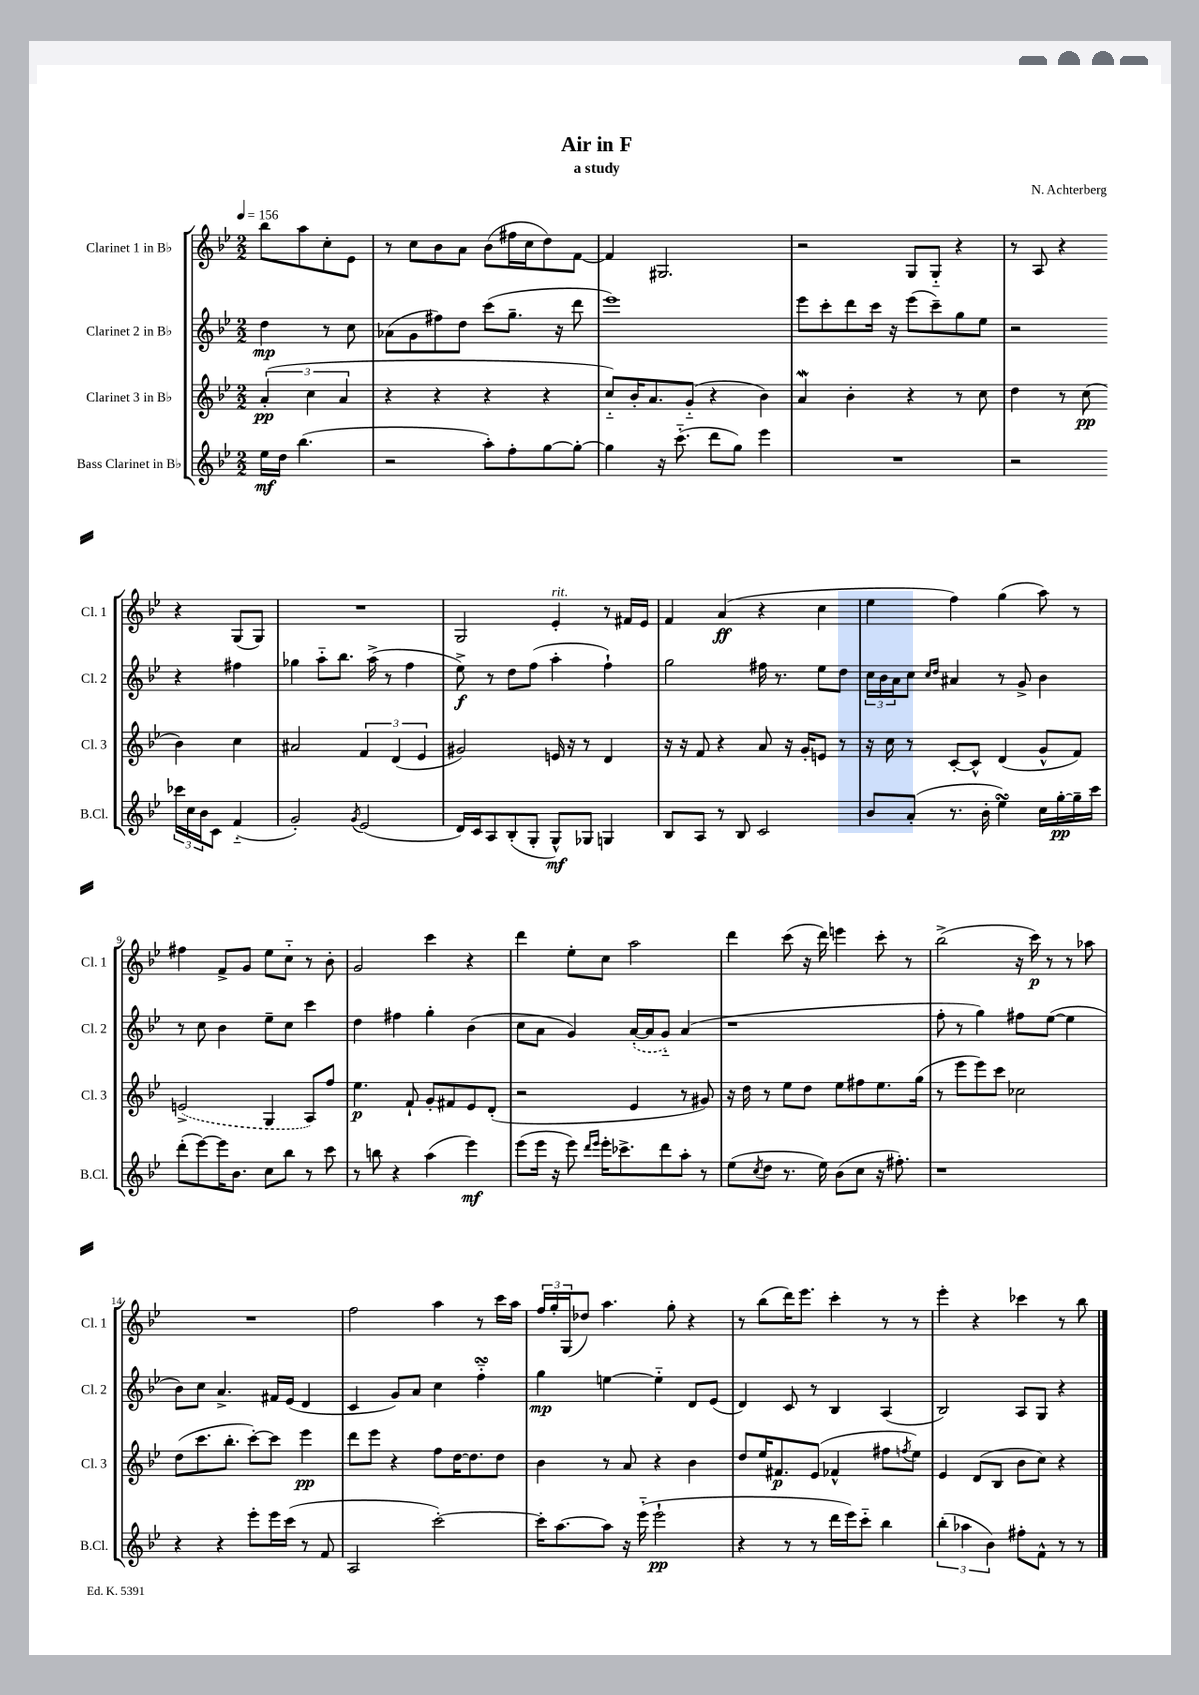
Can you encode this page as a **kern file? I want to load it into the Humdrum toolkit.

**kern	**dynam	**kern	**dynam	**kern	**dynam	**kern	**dynam
*part4	*part4	*part3	*part3	*part2	*part2	*part1	*part1
*staff4	*staff4	*staff3	*staff3	*staff2	*staff2	*staff1	*staff1
*I"Bass Clarinet in B♭	*	*I"Clarinet 3 in B♭	*	*I"Clarinet 2 in B♭	*	*I"Clarinet 1 in B♭	*
*I'B.Cl.	*	*I'Cl. 3	*	*I'Cl. 2	*	*I'Cl. 1	*
*clefG2	*	*clefG2	*	*clefG2	*	*clefG2	*
*k[b-e-]	*	*k[b-e-]	*	*k[b-e-]	*	*k[b-e-]	*
*M2/2	*	*M2/2	*	*M2/2	*	*M2/2	*
*MM156	*	*MM156	*	*MM156	*	*MM156	*
=	=	=	=	=	=	=	=
16ee-\LL	mf	(6a'/	pp	4dd\	mp	8bb-\L	.
16dd\JJ	.	.	.	.	.	.	.
(4.bb-\	.	.	.	.	.	8aa\	.
.	.	6cc\	.	.	.	.	.
.	.	.	.	8r	.	8cc'\	.
.	.	6a/	.	.	.	.	.
.	.	.	.	8cc\	.	8e-\J	.
=1	=1	=1	=1	=1	=1	=1	=1
2r	.	4r	.	(8a-X\L	.	8r	.
.	.	.	.	8g\	.	8cc\L	.
.	.	4r	.	8ff#X\)	.	8b-\	.
.	.	.	.	8dd\J	.	8a\J	.
8aa'\L)	.	4r	.	(8ccc\L	.	(8b-\L	.
8ff'\	.	.	.	8.gg~\J	.	16ff#X\L	.
.	.	.	.	.	.	16cc\J	.
[8gg\	.	4r	.	.	.	8dd\)	.
.	.	.	.	16r	.	.	.
8gg'\J_	.	.	.	8ddd\	.	[8f\J	.
=2	=2	=2	=2	=2	=2	=2	=2
4gg\]	.	8cc/L)	.	1eee-)	.	4f/]	.
.	.	16b-'/K	.	.	.	.	.
.	.	8.a/	.	.	.	.	.
16r	.	.	.	.	.	2.G#X/	.
(8.ccc\	.	.	.	.	.	.	.
.	.	(8g/J	.	.	.	.	.
8ddd\L	.	4r	.	.	.	.	.
8gg\J)	.	.	.	.	.	.	.
4eee-\	.	4b-\)	.	.	.	.	.
=3	=3	=3	=3	=3	=3	=3	=3
1r	.	4aW/	.	8eee-\L	.	2r	.
.	.	.	.	8ccc'\	.	.	.
.	.	4b-'\	.	8ddd\	.	.	.
.	.	.	.	16ccc\Jk	.	.	.
.	.	.	.	16r	.	.	.
.	.	4r	.	(8eee-\L	.	8G/L	.
.	.	.	.	8ccc~\)	.	8G/J	.
.	.	8r	.	8gg\	.	4r	.
.	.	8cc\	.	8ee-\J	.	.	.
=4	=4	=4	=4	=4	=4	=4	=4
2r	.	4dd\	.	2r	.	8r	.
.	.	.	.	.	.	8A/	.
.	.	8r	.	.	.	4r	.
.	.	(8cc\	pp	.	.	.	.
24ccc-X\LL	.	4b-\)	.	4r	.	4r	.
24cc\	.	.	.	.	.	.	.
24b-\J	.	.	.	.	.	.	.
8c\J	.	.	.	.	.	.	.
(4f/	.	4cc\	.	4ff#X\	.	(8G/L	.
.	.	.	.	.	.	8G/J)	.
!!LO:LB:g=z
=5	=5	=5	=5	=5	=5	=5	=5
2g'/)	.	2a#X/	.	4gg-X\	.	1r	.
.	.	.	.	8aa\L	.	.	.
.	.	.	.	8.bb-\J	.	.	.
8qg/	.	.	.	.	.	.	.
(2e-/	.	6f/	.	.	.	.	.
.	.	.	.	(16aa^\	.	.	.
.	.	.	.	8r	.	.	.
.	.	(6d/	.	.	.	.	.
.	.	.	.	4ff\	.	.	.
.	.	6e-/	.	.	.	.	.
=6	=6	=6	=6	=6	=6	=6	=6
16d/LL)	.	2g#X/)	.	8ee-^\)	f	2G/	.
16c/J	.	.	.	.	.	.	.
8A/	.	.	.	8r	.	.	.
(8B-'/	.	.	.	8dd\L	.	.	.
8G'/J	.	.	.	(8ff\J	.	.	.
!	!	!	!	!	!	!LO:TX:a:i:t=rit.	!
8G^^/L)	mf	16en/	.	4aa'\	.	4e-'/	.
.	.	16r	.	.	.	.	.
8G-X/J	.	8r	.	.	.	.	.
4Gn/	.	4d/	.	4ff`\)	.	8r	.
.	.	.	.	.	.	16f#X/LL	.
.	.	.	.	.	.	16e-/JJ	.
=7	=7	=7	=7	=7	=7	=7	=7
8B-/L	.	16r	.	2gg\	.	4f/	.
.	.	16r	.	.	.	.	.
8A/J	.	8f/	.	.	.	.	.
8r	.	4r	.	.	.	(4a/	ff
8B-/	.	.	.	.	.	.	.
2c/	.	8a/	.	16ff#X\	.	4r	.
.	.	.	.	8.r	.	.	.
.	.	16r	.	.	.	.	.
.	.	16g'/KL	.	.	.	.	.
.	.	8en/J	.	8ee-\L	.	4cc\	.
.	.	8r	.	8dd\J	.	.	.
=8	=8	=8	=8	=8	=8	=8	=8
8b-/L	.	16r	.	24cc\LL	.	4ee-\	.
.	.	.	.	24b-\	.	.	.
.	.	16cc\	.	.	.	.	.
.	.	.	.	24a\J	.	.	.
(8a'/J	.	8r	.	8cc\J	.	.	.
.	.	.	.	16qqcc/LL	.	.	.
.	.	.	.	16qqdd/JJ	.	.	.
8.r	.	[8c'/L	.	4a#X/	.	4ff\)	.
.	.	8c^^/J]	.	.	.	.	.
16b-'\	.	.	.	.	.	.	.
4ee-sSSs\)	.	(4d/	.	8r	.	(4gg\	.
.	.	.	.	8g^/	.	.	.
16cc\LL	.	8g^^/L	.	4b-\	.	8aa\)	.
[16gg'\	pp	.	.	.	.	.	.
16gg~\]	.	8f/J)	.	.	.	8r	.
16ccc\JJ	.	.	.	.	.	.	.
!!LO:LB:g=z
=9	=9	=9	=9	=9	=9	=9	=9
(8ddd'\L	.	(2en^/	.	8r	.	4ff#X\	.
[8eee-\)	.	.	.	8cc\	.	.	.
16eee-\K]	.	.	.	4b-\	.	8f^/L	.
8.b-\J	.	.	.	.	.	.	.
.	.	.	.	.	.	8g/J	.
8cc\L	.	4G/	.	8ee-~\L	.	8ee-\L	.
8bb-\J	.	.	.	8cc\J	.	8cc\J	.
8r	.	8A/L)	.	4ccc\	.	8r	.
8ccc\	.	8ff/J	.	.	.	8b-'\	.
=10	=10	=10	=10	=10	=10	=10	=10
8r	.	4.ee-\	p	4dd\	.	2g/	.
8bbn\	.	.	.	.	.	.	.
4r	.	.	.	4ff#X\	.	.	.
.	.	8f`/	.	.	.	.	.
(4aa\	.	8g'/L	.	4gg'\	.	4ccc\	.
.	.	8f#X/	.	.	.	.	.
4eee-\)	mf	8e-/	.	(4b-\	.	4r	.
.	.	(8d'/J	.	.	.	.	.
=11	=11	=11	=11	=11	=11	=11	=11
(8eee-\L	.	2r	.	8cc\L	.	4ddd\	.
16eee-\Jk	.	.	.	8a\J	.	.	.
16r	.	.	.	.	.	.	.
8eee-\)	.	.	.	4g/)	.	8ee-'\L	.
16qqddd/LL	.	.	.	.	.	.	.
16qqeee-/JJ	.	.	.	.	.	.	.
16eee-'\KL	.	.	.	.	.	8cc\J	.
8.ccc-X^\	.	.	.	.	.	.	.
.	.	4e-/	.	([16a'/LL	.	2aa\	.
.	.	.	.	16a/J]	.	.	.
8ddd\	.	.	.	8g/J)	.	.	.
8aa'\J	.	8r	.	(4a/	.	.	.
8r	.	8g#X/)	.	.	.	.	.
=12	=12	=12	=12	=12	=12	=12	=12
(8ee-\L	.	16r	.	1r	.	4ddd\	.
.	.	16dd\	.	.	.	.	.
8qcc/	.	.	.	.	.	.	.
8dd\J	.	8r	.	.	.	.	.
8.r	.	8ee-\L	.	.	.	(8ccc\	.
.	.	8dd\J	.	.	.	16r	.
16ee-\)	.	.	.	.	.	16ddd\)	.
(8b-\L	.	8ee-\L	.	.	.	4eeen\	.
8cc\J	.	8ff#X\	.	.	.	.	.
16r	.	8.ee-\	.	.	.	8ccc'\	.
8.ff#X'\)	.	.	.	.	.	.	.
.	.	.	.	.	.	8r	.
.	.	(16gg\Jk	.	.	.	.	.
=13	=13	=13	=13	=13	=13	=13	=13
1r	.	8r	.	8ff'\	.	(2bb-^\	.
.	.	8eee-\L	.	8r	.	.	.
.	.	8eee-\)	.	4gg\)	.	.	.
.	.	8ccc\J	.	.	.	.	.
.	.	2cc-X\	.	8ff#X\L	.	16r	.
.	.	.	.	.	.	16ccc\)	p
.	.	.	.	([8ee-\J	.	8r	.
.	.	.	.	4ee-\]	.	8r	.
.	.	.	.	.	.	8aa-X\	.
!!LO:LB:g=z
=14	=14	=14	=14	=14	=14	=14	=14
4r	.	(8dd\L	.	8b-\L)	.	1r	.
.	.	8.ccc\	.	8cc\J	.	.	.
4r	.	.	.	4.a^/	.	.	.
.	.	8.bb-'\J	.	.	.	.	.
8eee-'\L	.	[8ccc'\L)	.	.	.	.	.
16eee-\L	.	8ccc\J]	.	16f#X/LL	.	.	.
(16ccc\JJ	.	.	.	(16e-/JJ	.	.	.
8r	.	4eee-\	pp	4d/	.	.	.
8f/	.	.	.	.	.	.	.
=15	=15	=15	=15	=15	=15	=15	=15
2A/	.	8ddd\L	.	4c/	.	2ff\	.
.	.	8eee-\J	.	.	.	.	.
.	.	4r	.	8g/L)	.	.	.
.	.	.	.	8a/J	.	.	.
[2ccc'\)	.	8ff\L	.	4cc\	.	4aa\	.
.	.	[16dd\K	.	.	.	.	.
.	.	8.dd\]	.	.	.	.	.
.	.	.	.	4ffsSSS\	.	8r	.
.	.	8dd\J	.	.	.	16ccc\LL	.
.	.	.	.	.	.	16aa\JJ	.
=16	=16	=16	=16	=16	=16	=16	=16
16ccc'\KL]	.	4b-\	.	4gg\	mp	24ff/LL	.
.	.	.	.	.	.	24gg'/	.
[8.aa\	.	.	.	.	.	.	.
.	.	.	.	.	.	(24G/J	.
.	.	.	.	.	.	8dd-X/J)	.
8aa\J]	.	8r	.	[4een\	.	4.aa\	.
16r	.	8a/	.	.	.	.	.
(16eee-\	.	.	.	.	.	.	.
2eee-`\	pp	4r	.	4ee\]	.	.	.
.	.	.	.	.	.	8gg'\	.
.	.	4b-\	.	8d/L	.	4r	.
.	.	.	.	(8e-/J	.	.	.
=17	=17	=17	=17	=17	=17	=17	=17
4r	.	8dd/L	.	4d/)	.	8r	.
.	.	16ee-/K	.	.	.	(8bb-\L	.
.	.	8.f#X/	p	.	.	.	.
8r	.	.	.	8c/	.	16ddd\K)	.
.	.	.	.	.	.	8.eee-\J	.
8r	.	(8e-/J	.	8r	.	.	.
16ddd\LL	.	4f-X^^/	.	4B-/	.	4ccc'\	.
16eee-\J)	.	.	.	.	.	.	.
8ccc\J	.	.	.	.	.	.	.
4bb-\	.	8ff#X\L	.	(4A/	.	8r	.
.	.	8qffn/	.	.	.	.	.
.	.	8ee-\J)	.	.	.	8r	.
=18	=18	=18	=18	=18	=18	=18	=18
(6bb-'\	.	4e-/	.	2B-/)	.	4eee-'\	.
6aa-X\	.	.	.	.	.	.	.
.	.	(8d/L	.	.	.	4r	.
6b-\)	.	.	.	.	.	.	.
.	.	8B-/J	.	.	.	.	.
8ff#X'\L	.	8b-\L	.	8A/L	.	4ccc-X\	.
8f^^\J	.	8cc\J)	.	8G/J	.	.	.
8r	.	4r	.	4r	.	8r	.
8r	.	.	.	.	.	8bb-\	.
==	==	==	==	==	==	==	==
*-	*-	*-	*-	*-	*-	*-	*-
